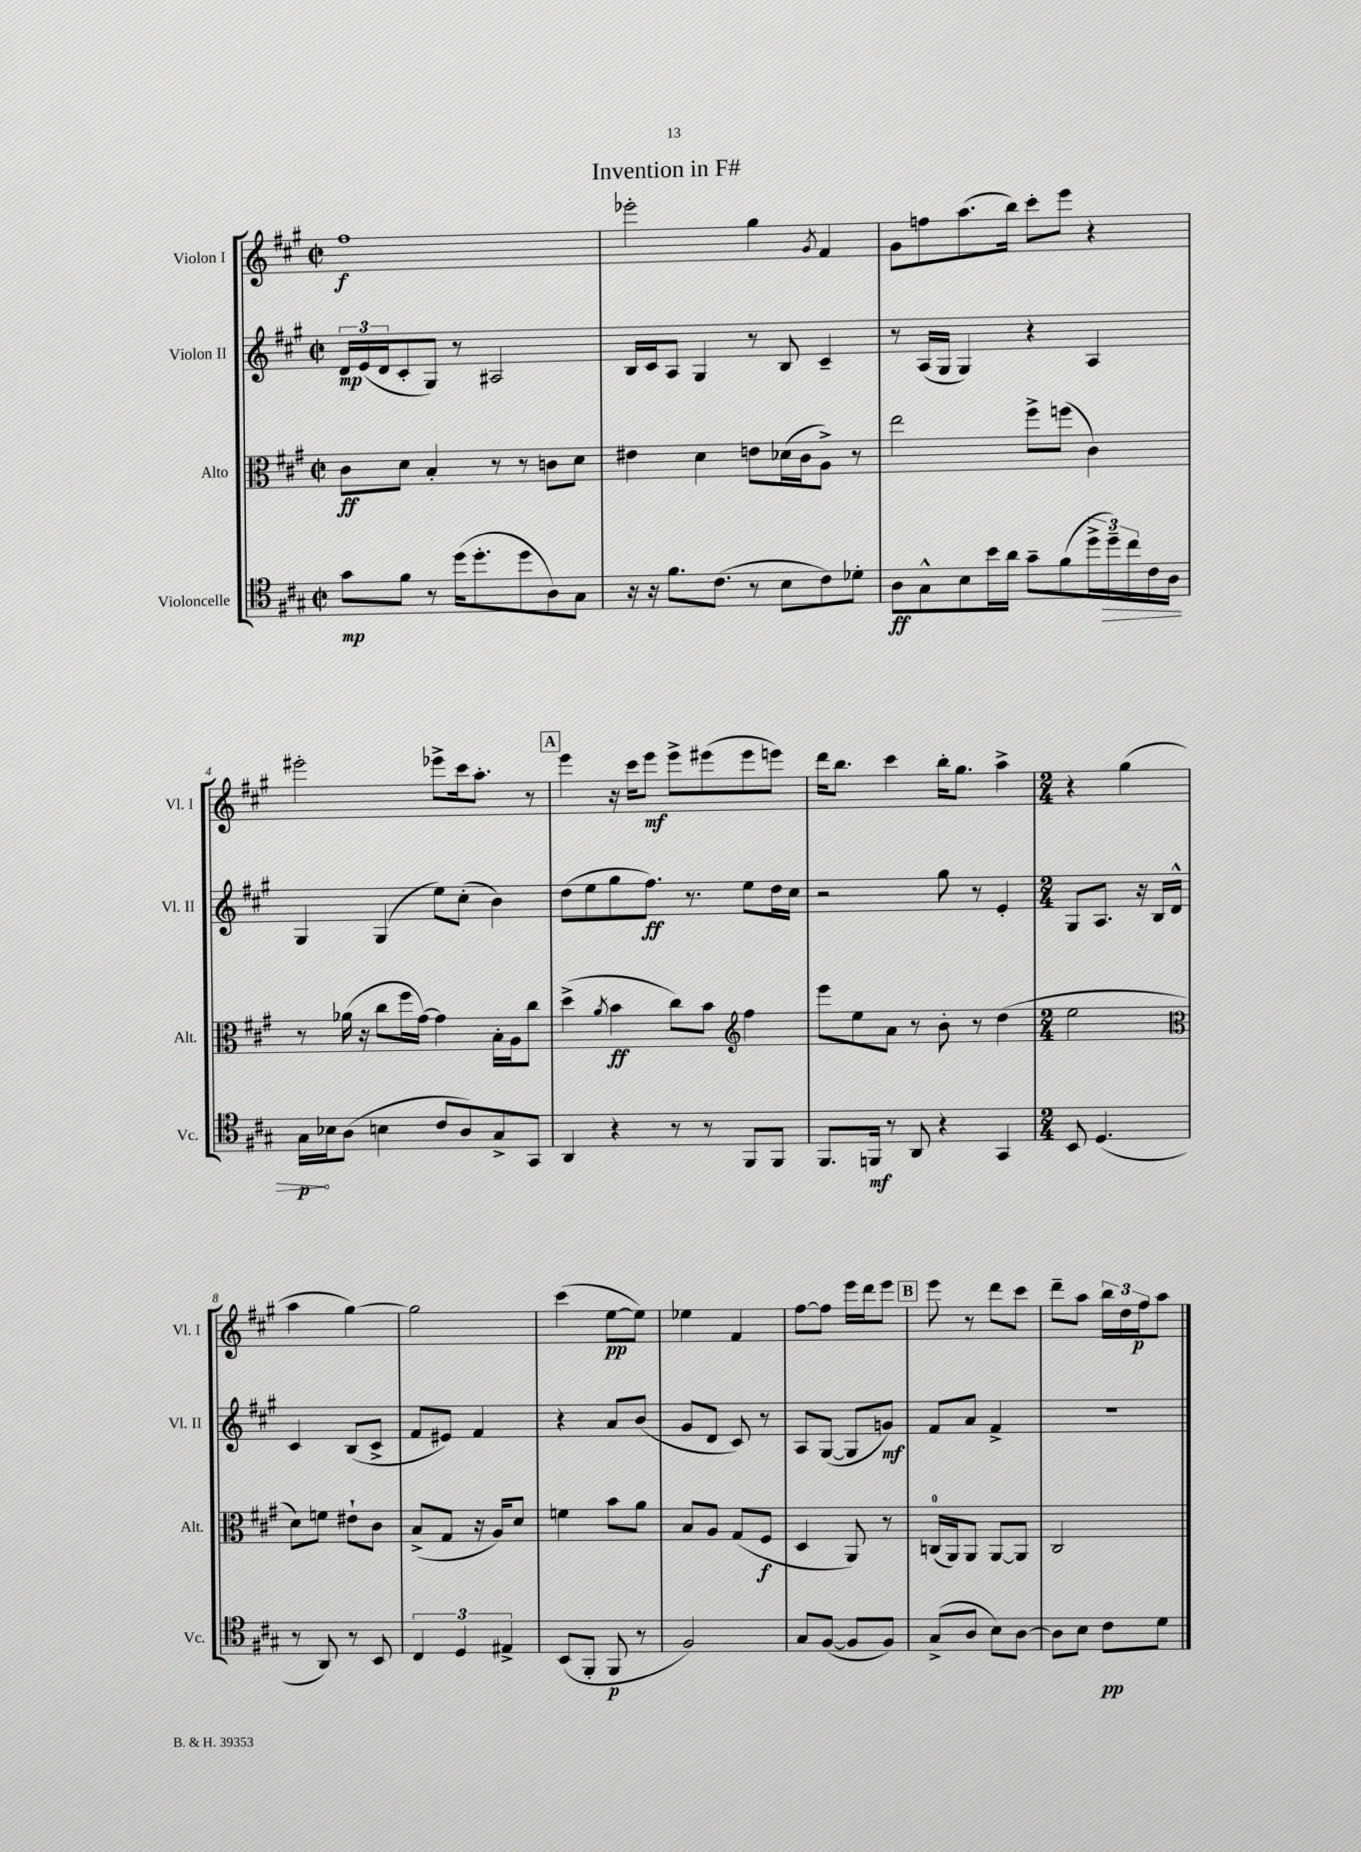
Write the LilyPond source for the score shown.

\header { title = "Invention in F#" }
<<
\new StaffGroup <<
\new Staff = "s0" \with { instrumentName = "Violon I" shortInstrumentName = "Vl. I" } {
    \clef treble \key a \major \defaultTimeSignature \time 2/2
    fis''1\f |
    ees'''2-. gis''4 \acciaccatura { gis'8 } fis'4 |
    gis'8 f''8 a''8.( b''16) cis'''8-. e'''8 r4 |
    eis'''2-. ees'''8-> cis'''16 a''8.-. r8 |
    \mark \markup { \box "A" } e'''4 r16 cis'''16 e'''8\mf e'''8-> eis'''8( eis'''8 e'''8) |
    d'''16 b''8. cis'''4 b''16-. gis''8. a''4-> |
    \numericTimeSignature \time 2/4 r4 gis''4( |
    a''4 gis''4~) |
    gis''2 |
    cis'''4( e''8~\pp e''8) |
    ees''4 fis'4 |
    fis''8~ fis''8 e'''16 d'''16 e'''8 |
    \mark \markup { \box "B" } e'''8 r8 d'''8 cis'''8 |
    d'''8-- a''8 \tuplet 3/2 { b''16 d''16 fis''16\p } a''8 \bar "|." |
}
\new Staff = "s1" \with { instrumentName = "Violon II" shortInstrumentName = "Vl. II" } {
    \clef treble \key a \major \defaultTimeSignature \time 2/2
    \tuplet 3/2 { d'16\mp e'16( d'16 } cis'8-. gis8) r8 ais2 |
    b16 cis'16 a8 gis4 r8 b8 cis'4-- |
    r8 a16( gis16 gis4) r4 a4 |
    gis4 gis4( e''8) cis''8-.( b'4) |
    \mark \markup { \box "A" } d''8( e''8 gis''8 fis''8.\ff) r8. e''8 d''16 cis''16 |
    r2 gis''8 r8 e'4-. |
    \numericTimeSignature \time 2/4 gis8 a8. r16 b16 d'16-^ |
    cis'4 b8( cis'8-> |
    fis'8 eis'8) fis'4 |
    r4 a'8 b'8( |
    gis'8 d'8 cis'8) r8 |
    a8 gis8~( gis8 g'8\mf) |
    \mark \markup { \box "B" } fis'8 a'8 fis'4-> |
    r2 \bar "|." |
}
\new Staff = "s2" \with { instrumentName = "Alto" shortInstrumentName = "Alt." } {
    \clef alto \key a \major \defaultTimeSignature \time 2/2
    cis'8\ff d'8 b4-. r8 r8 c'8 d'8 |
    eis'4 d'4 e'8 des'16( cis'16 a8->) r8 |
    e''2 fis''8-> f''8( cis'4) |
    r8 aes'16( r16 cis''8 fis''16 gis'16~) gis'4 b16-. a16 cis''8 |
    \mark \markup { \box "A" } d''4->( \acciaccatura { a'8 } b'4\ff cis''8) b'8 fis''4 |
    \clef treble e'''8 e''8 a'8 r8 b'8-. r8 d''4( |
    \numericTimeSignature \time 2/4 e''2 |
    \clef alto d'8) f'8 eis'8-! cis'8 |
    b8->( gis8 r16 a16) d'8 |
    f'4 b'8 a'8 |
    b8 a8 gis8( fis8\f |
    d4 a,8) r8 |
    \mark \markup { \box "B" } c16-0( a,16) a,8 a,8~ a,8 |
    cis2 \bar "|." |
}
\new Staff = "s3" \with { instrumentName = "Violoncelle" shortInstrumentName = "Vc." } {
    \clef tenor \key a \major \defaultTimeSignature \time 2/2
    gis'8\mp fis'8 r8 d''16( d''8.-. d''8 a8) gis8 |
    r16 r16 fis'8. cis'8.( r8 b8 cis'8) des'8-. |
    a8\ff gis8-^ b8 b'16 a'16 gis'8-- fis'8( \tuplet 3/2 { d''16-> \once \override Hairpin.circled-tip = ##t d''16--\>) cis''16 } cis'16 a16 |
    gis16\p\! bes16 a8( b4 cis'8 a8) gis8-> gis,8 |
    \mark \markup { \box "A" } a,4 r4 r8 r8 fis,8 fis,8 |
    fis,8. f,16\mf r8 a,8 r4 gis,4 |
    \numericTimeSignature \time 2/4 b,8 d4.( |
    r8 a,8) r8 b,8 |
    \tuplet 3/2 { cis4 d4 eis4-> } |
    b,8( fis,8-. fis,8\p r8 |
    fis2) |
    gis8 fis8~( fis8 fis8) |
    \mark \markup { \box "B" } gis8->( a8 b8) a8~ |
    a8 b8 cis'8\pp d'8 \bar "|." |
}
>>
>>
